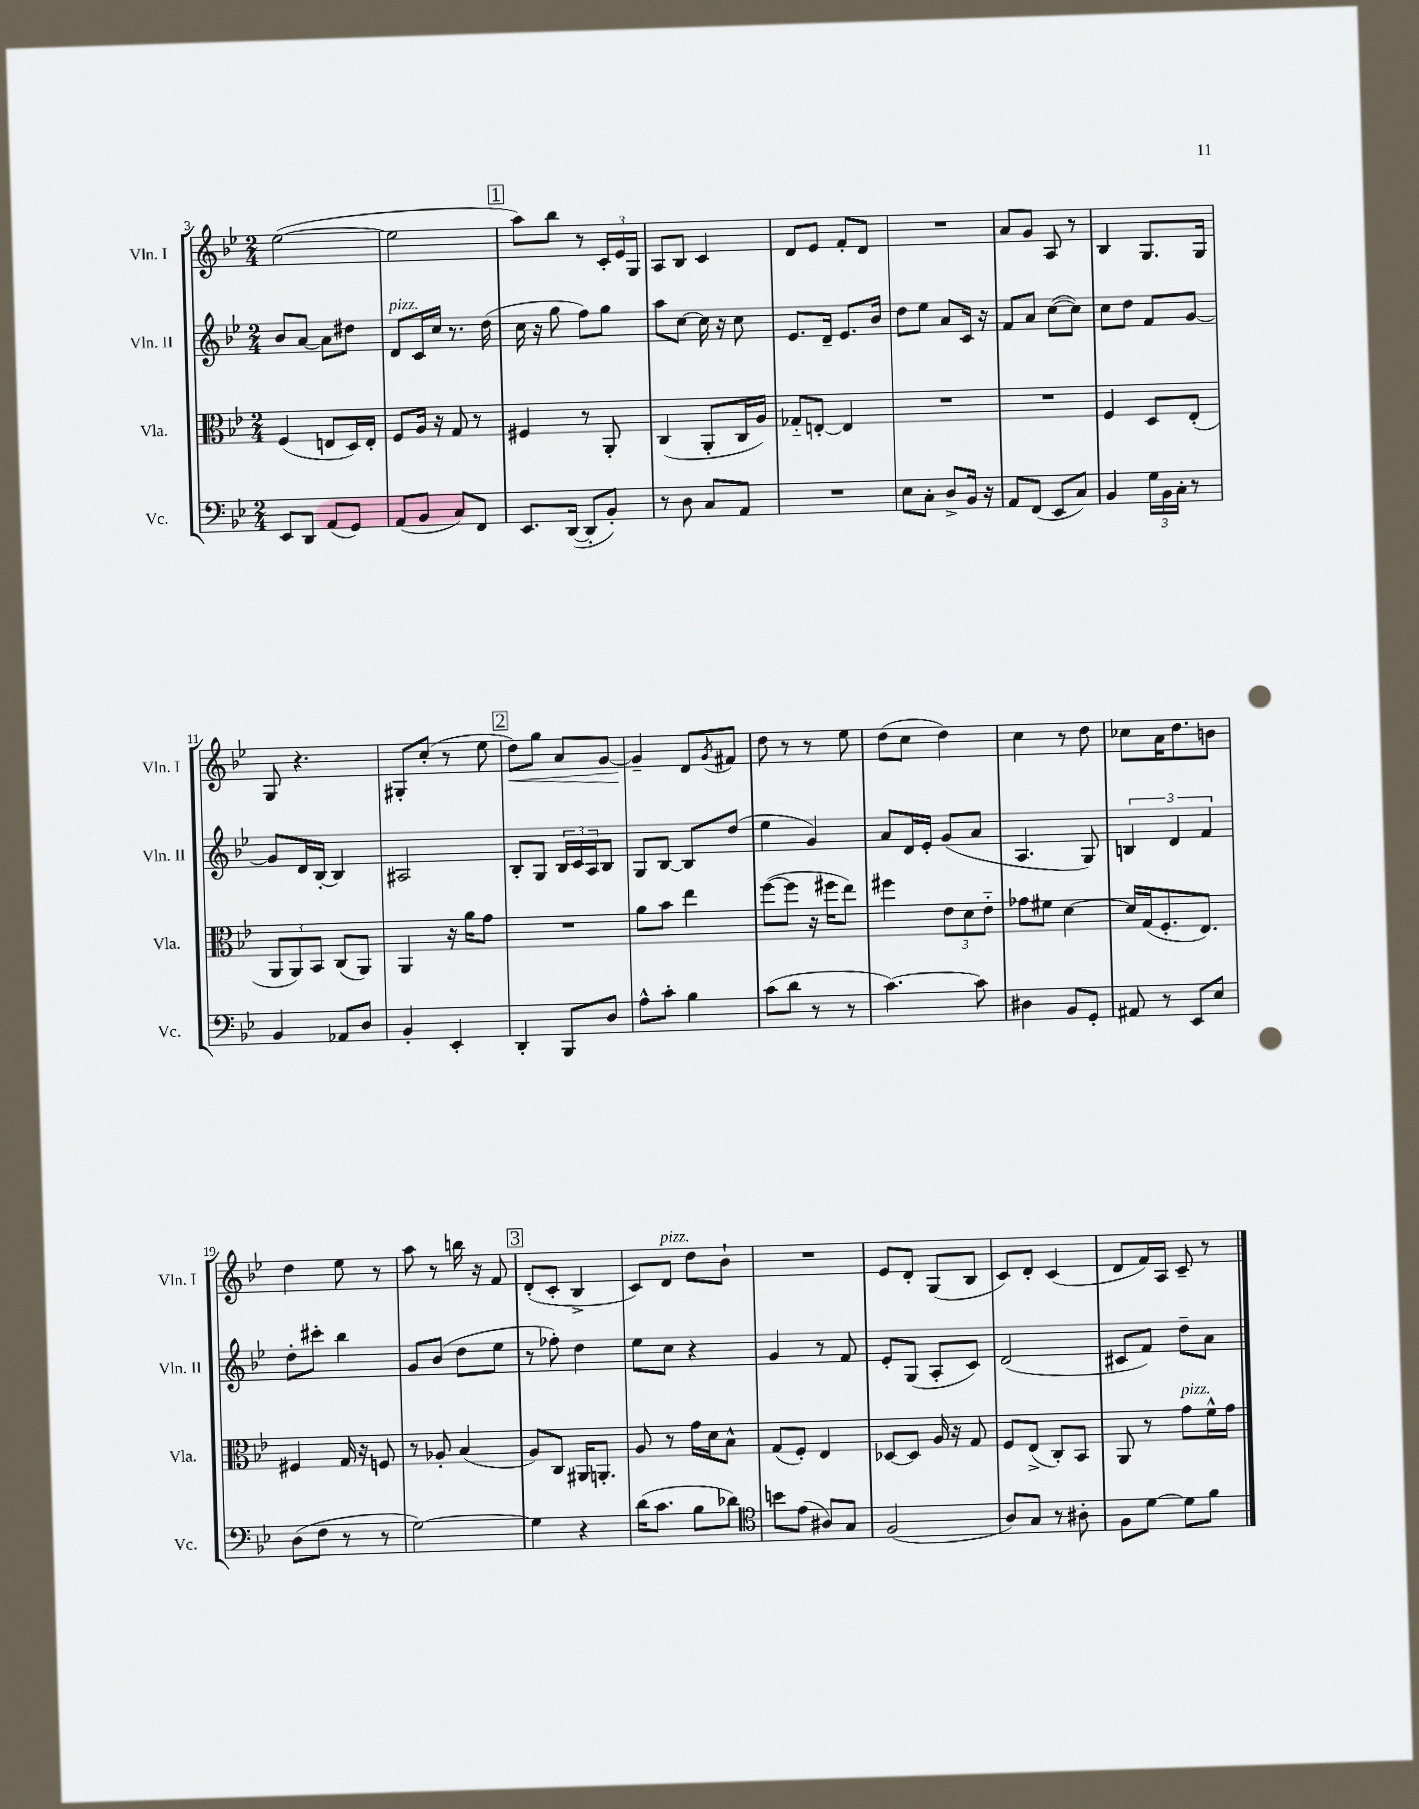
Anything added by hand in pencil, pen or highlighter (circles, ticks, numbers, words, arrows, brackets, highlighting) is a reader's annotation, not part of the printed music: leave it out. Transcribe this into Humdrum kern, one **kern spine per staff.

**kern	**kern	**kern	**kern
*staff4	*staff3	*staff2	*staff1
*clefF4	*clefC3	*clefG2	*clefG2
*k[b-e-]	*k[b-e-]	*k[b-e-]	*k[b-e-]
*M2/4	*M2/4	*M2/4	*M2/4
8EE-/L	(4F/	8b-/L	([2ee-\
8DD/J	.	[8a/J	.
(8AA/L	8E/L	8a\]L	.
8GG/J)	16D/L)	8dd#\J	.
.	16E'/JJ	.	.
=	=	=	=
(8AA/L	8F/L	8d/L	2ee-\]
8BB-/J	16A/Jk	16c/L	.
.	16r	16cc/JJ	.
8C/L)	8G/	8.r	.
8FF/J	8r	.	.
.	.	(16dd\	.
=	=	=	=
8.EE-/L	4F#/	16cc\	8aa\L)
.	.	16r	.
.	.	8gg\	8bb-\J
([16DD/Jk	.	.	.
8DD'/]L	8r	8ff\L)	8r
8BB-'/J)	8AA'/	8gg\J	24c'/LL
.	.	.	24e-/
.	.	.	24G/JJ
=	=	=	=
8r	(4C/	8aa\L	8A/L
8D\	.	[8cc\J	8B-/J
8C/L	8AA'/L	16cc\]	4c/
.	.	16r	.
8AA/J	16C/L	8cc\	.
.	16A/JJ)	.	.
=	=	=	=
2r	8G-'~/L	8.e-/L	8d/L
.	[8E'/J	.	8e-/J
.	.	16d~/Jk	.
.	4E/]	8.e-/L	8f'/L
.	.	.	8d/J
.	.	16b-/Jk	.
=	=	=	=
8E-\L	2r	8dd\L	2r
8C'\J	.	8ee-\J	.
8D^/L	.	8a/L	.
16BB-/Jk	.	16c/Jk	.
16r	.	16r	.
=	=	=	=
8AA/L	2r	8f/L	8a/L
(8FF/J	.	8a/J	8g/J
8EE-/L	.	([8cc\L	8A/
8C/J)	.	8cc\]J)	8r
=	=	=	=
4BB-/	4F/	8cc\L	4B-/
.	.	8dd\J	.
24G\LL	8D/L	8f/L	8.G/L
24BB-\	.	.	.
24C'\JJ	.	.	.
8r	(8E-'/J	[8g/J	.
.	.	.	16G/Jk
=	=	=	=
4BB-/	12AA/L	8g/]L	8G/
.	12AA/)	.	.
.	.	16d/L	4.r
.	12BB-/J	.	.
.	.	[16B-'/JJ	.
8AA-/L	(8C/L	4B-/]	.
8D/J	8AA/J)	.	.
=	=	=	=
4BB-'/	4AA/	2A#/	8G#'/L
.	.	.	(8cc'/J
4EE-'/	16r	.	8r
.	16a\LK	.	.
.	8g\J	.	8ee-\
=	=	=	=
4DD'/	2r	8B-'/L	8dd\L)
.	.	8G/J	8gg\J
8BBB-/L	.	24B-/LL	8a/L
.	.	24c/	.
.	.	24A/J	.
8D/J	.	8B-/J	[8g/J
=	=	=	=
8A^^\L	8a\L	8G/L	4g~/]
8c'\J	8b-\J	[8B-/J	.
4B-\	4ee-\	8B-/]L	8d/L
.	.	.	8qg/
.	.	(8dd/J	8f#/J
=	=	=	=
(8c\L	([8ff\L	4ee-\	8dd\
8d\J	8ff\]J	.	8r
8r	16r	4g/)	8r
.	16ff#\LK	.	.
8r	8ee-\J)	.	8ee-\
=	=	=	=
[4.c\)	4ff#\	8a/L	(8dd\L
.	.	16d/L	8cc\J
.	.	16e-'/JJ	.
.	12e-\L	(8g/L	4dd\)
.	12d\	.	.
8c\]	.	8a/J	.
.	12e-'~\J	.	.
=	=	=	=
4D#\	8g-\L	4.A/	4cc\
.	8f#\J	.	.
8BB-/L	[4d\	.	8r
8GG'/J	.	8G/)	8dd\
=	=	=	=
8AA#/	16d/]LL	6B/	8cc-\L
.	(16G/J	.	.
8r	8.F'/	.	16a\K
.	.	6d/	.
.	.	.	8.dd\
8EE-/L	.	.	.
.	8.E-/J)	.	.
.	.	6f/	.
8E-/J	.	.	8b\J
=	=	=	=
(8D\L	4F#/	8dd'\L	4dd\
8F\J	.	8ccc#'\J	.
8r	16G/	4bb-\	8ee-\
.	16r	.	.
8r	8F/	.	8r
=	=	=	=
[2G\)	8r	8g/L	8aa\
.	8A-'/	(8b-/J	8r
.	(4B-/	8dd\L	16bb\
.	.	.	16r
.	.	8ee-\J	8f/
=	=	=	=
4G\]	8A/L)	8r	(8d'/L
.	8C/J	8ff-'\)	8c'/J
4r	16AA#/LK	4dd\	4B-^/
.	8.AA'/J	.	.
=	=	=	=
(16d\LK	8A/	8ee-\L	8c/L)
8.c\J	.	.	.
.	8r	8cc\J	8d/J
8B-\L	16g\LL	4r	8dd\L
.	16d\J	.	.
8d-\J)	8B-^^\J	.	8b-`\J
=	=	=	=
*clefC4	*	*	*
8b\L	(8G/L	4g/	2r
(8e-\J	8F'/J)	.	.
8A#/L)	4E-/	8r	.
8G/J	.	8f/	.
=	=	=	=
(2F/	[8D-/L	8e-'/L	8e-/L
.	8D-/]J	(8G/J	8d'/J
.	16A/	8A'/L	(8G/L
.	16r	.	.
.	8G/	8c/J)	8B-/J
=	=	=	=
8A/L)	8F/L	(2d/	8c/L)
8G/J	(8E-^/J	.	8d'/J
8r	8C'/L)	.	(4c/
8A#'\	8BB-/J	.	.
=	=	=	=
8F\L	8AA/	8c#/L	8d/L
[8d\J	8r	8f/J)	16f/L)
.	.	.	16A/JJ
8d\]L	8g\L	8dd~\L	8c~/
8f\J	16f^^\L	8a\J	8r
.	16g\JJ	.	.
==	==	==	==
*-	*-	*-	*-
